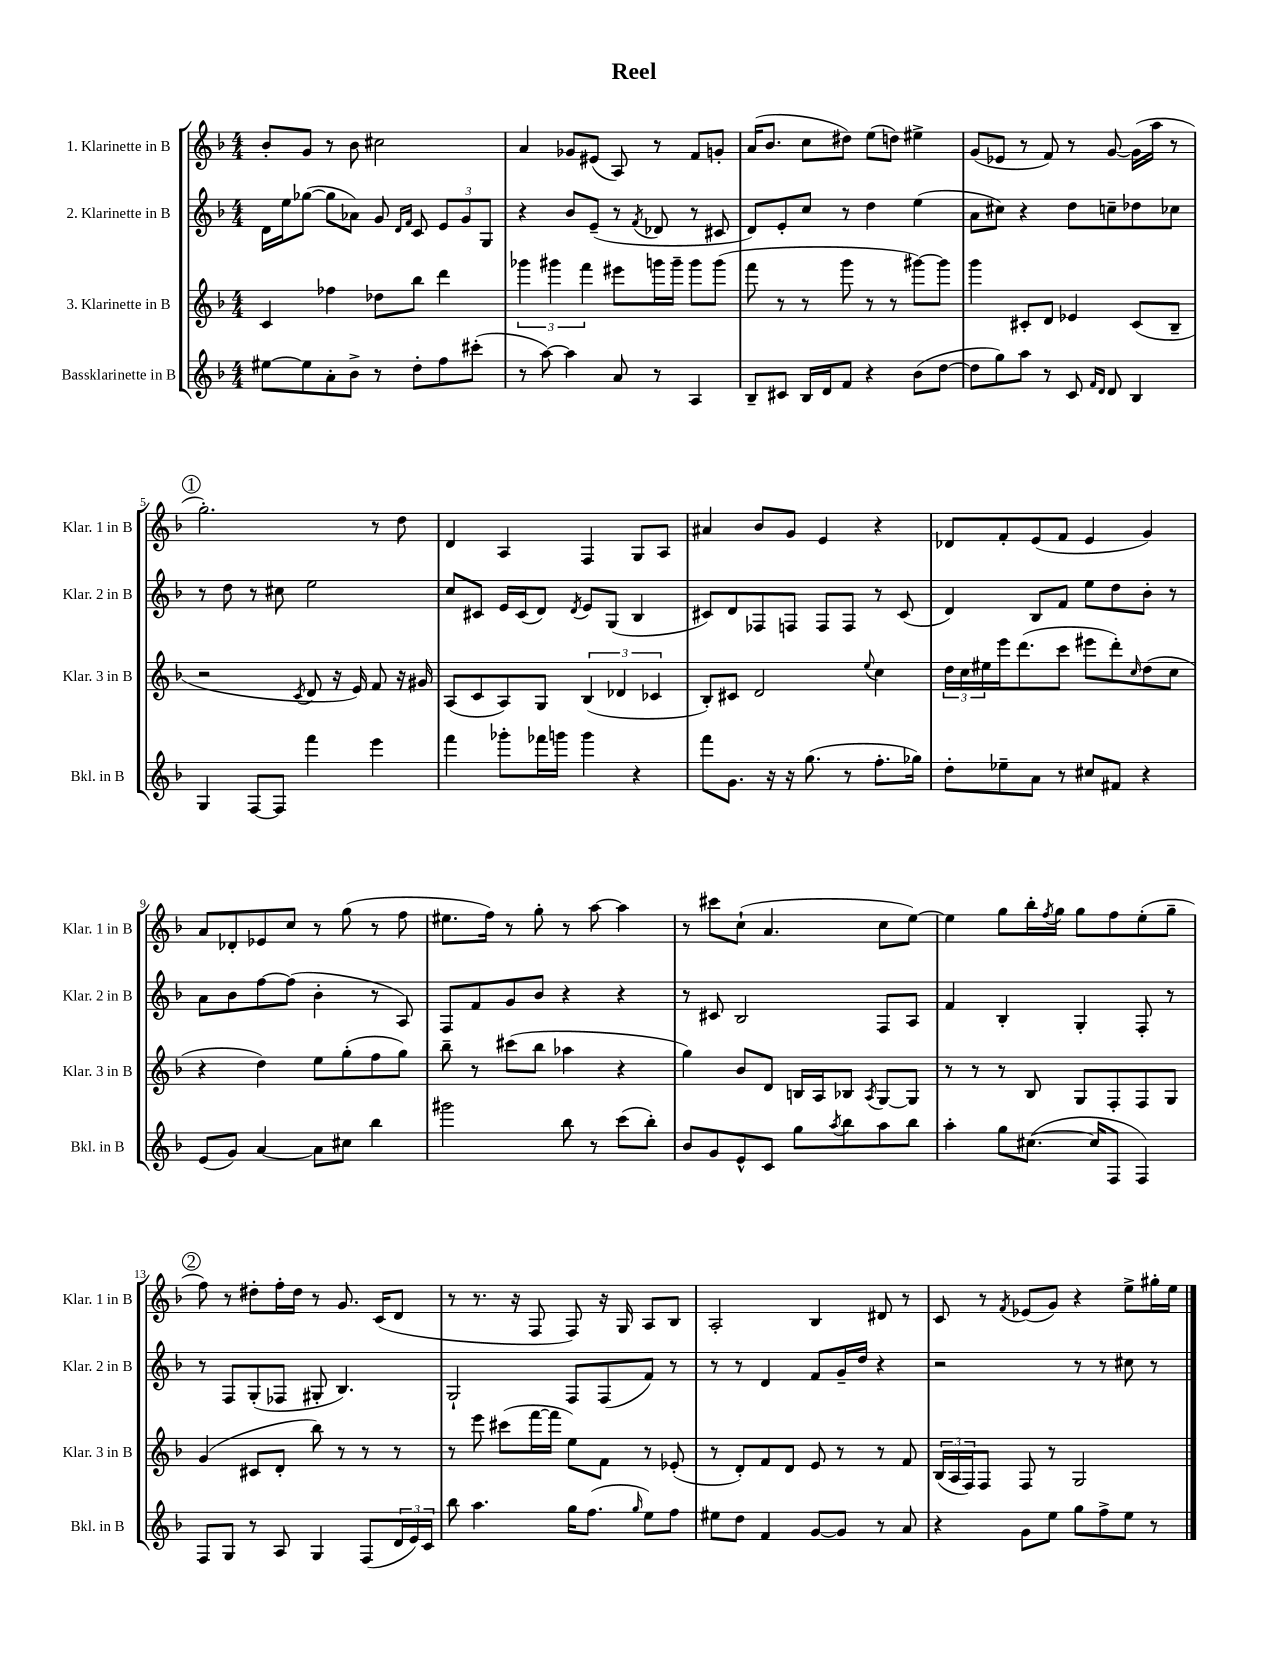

**kern	**kern	**kern	**kern
*part4	*part3	*part2	*part1
*staff4	*staff3	*staff2	*staff1
*I"Bassklarinette in B	*I"3. Klarinette in B	*I"2. Klarinette in B	*I"1. Klarinette in B
*I'Bkl. in B	*I'Klar. 3 in B	*I'Klar. 2 in B	*I'Klar. 1 in B
*clefG2	*clefG2	*clefG2	*clefG2
*k[b-]	*k[b-]	*k[b-]	*k[b-]
*M4/4	*M4/4	*M4/4	*M4/4
=1	=1	=1	=1
[8ee#X\L	4c/	16d\LL	8b-'/L
.	.	16ee\J	.
8ee#\]	.	([8gg-X\J	8g/J
8a'\	4ff-X\	8gg-\L]	8r
8b-^\J	.	8a-X\J)	8b-\
8r	8dd-X\L	8g/	2cc#X\
.	.	16qqd/LL	.
.	.	16qqf/JJ	.
8dd'\L	8bb-\J	8c/	.
8ff\	4ddd\	12e/L	.
.	.	12g/	.
(8ccc#X'\J	.	.	.
.	.	12G/J	.
=2	=2	=2	=2
8r	6ggg-X\	4r	4a/
[8aa\)	.	.	.
.	6ggg#X\	.	.
4aa\]	.	8b-/L	8g-X/L
.	6fff\	.	.
.	.	(8e~/J	(8e#X/J
8a/	8eee#X\L	8r	8A/)
.	.	8qf/	.
8r	16gggn\L	8d-X/	8r
.	16ggg~\JJ	.	.
4A/	8ggg\L	8r	8f/L
.	(8ggg\J	8c#X/	8gn'/J
=3	=3	=3	=3
8B-~/L	8fff\	8d/L)	(16a/KL
.	.	.	8.b-/J
8c#X/J	8r	8e'/	.
16B-/LL	8r	8cc/J	8cc\L
16d/J	.	.	.
8f/J	8ggg\	8r	8dd#X\J)
4r	8r	4dd\	(8ee\L
.	8r	.	8ddn\J)
(8b-\L	[8ggg#X\L)	(4ee\	4ee#X^\
[8dd\J	8ggg#\J]	.	.
=4	=4	=4	=4
8dd\L]	4ggg\	8a\L	(8g/L
8gg\)	.	8cc#X\J)	8e-X/J
8aa\J	8c#X'/L	4r	8r
8r	8d/J	.	8f/)
8c/	4e-X/	8dd\L	8r
16qqf/LL	.	.	.
16qqd/JJ	.	.	.
8d/	.	8ccn~\	[8g/
4B-/	(8c#/L	8dd-X\	(16g\LL]
.	.	.	16aa\JJ
.	8B-~/J	8cc-X\J	8r
!!LO:LB:g=z
!!LO:REH:place=s1:t=1
=5	=5	=5	=5
4G/	2r	8r	2.gg'\)
.	.	8dd\	.
[8F/L	.	8r	.
8F/J]	.	8cc#X\	.
.	8qc/	.	.
4fff\	8d/	2ee\	.
.	16r	.	.
.	16e/)	.	.
4eee\	8f/	.	8r
.	16r	.	8dd\
.	16g#X/	.	.
=6	=6	=6	=6
4fff\	(8A/L	8cc/L	4d/
.	8c/	8c#X/J	.
8ggg-X'\L	8A/)	16e/LL	4A/
.	.	(16c#/J	.
16fff-X\L	8G/J	8d/J)	.
16gggn\JJ	.	.	.
.	.	8qd/	.
4ggg\	(6B-/	8e/L	4F/
.	.	(8G/J	.
.	6d-X/	.	.
4r	.	4B-/	8G/L
.	6c-X/	.	.
.	.	.	8A/J
=7	=7	=7	=7
8fff\L	8B-'/L)	8c#X/L)	4a#X/
8.g\J	8c#X/J	8d/	.
.	2d/	8F-X/	8b-/L
16r	.	.	.
16r	.	8Fn/J	8g/J
(8.gg\	.	.	.
.	.	8F/L	4e/
8r	.	8F/J	.
.	8qqee/	.	.
8.ff'\L	4cc\	8r	4r
.	.	(8c#/	.
16gg-X\Jk)	.	.	.
=8	=8	=8	=8
8dd'\L	24dd\LL	4d/)	8d-X/L
.	24cc\	.	.
.	24ee#X\	.	.
8ee-X~\	16eee\J	.	8f'/
.	(8.ddd\	.	.
8a\J	.	8B-/L	(8e/
8r	8ccc\J	8f/J	8f/J
8cc#X/L	8eee#X\L	8ee\L	4e/
8f#X/J	8ddd'\)	8dd\	.
.	16qqcc/	.	.
4r	(8dd\	8b-'\J	4g/)
.	8cc\J	8r	.
!!LO:LB:g=z
=9	=9	=9	=9
(8e/L	4r	8a\L	8a/L
8g/J)	.	8b-\	8d-X'/
[4a/	4dd\)	[8ff\	8e-X/
.	.	(8ff\J]	8cc/J
8a\L]	8ee\L	4b-'\	8r
8cc#X\J	(8gg'\	.	(8gg\
4bb-\	8ff\	8r	8r
.	8gg\J)	8A/)	8ff\
=10	=10	=10	=10
2ggg#X\	8bb-~\	8F/L	8.ee#X\L
.	8r	8f/	.
.	.	.	16ff\Jk)
.	(8ccc#X\L	8g/	8r
.	8bb-\J	8b-/J	8gg'\
8bb-\	4aa-X\	4r	8r
8r	.	.	[8aa\
(8ccc\L	4r	4r	4aa\]
8bb-'\J)	.	.	.
=11	=11	=11	=11
8b-/L	4gg\)	8r	8r
8g/	.	8c#X/	8ccc#X\L
8e^^/	8b-/L	2B-/	(8cc`\J
8c/J	8d/J	.	4.a/
8gg\L	16Bn/LL	.	.
.	16A/J	.	.
8qaa/	.	.	.
8bb-\	8B-X/J	.	.
.	8qA/	.	.
8aa\	[8G/L	8F/L	8cc\L
8bb-\J	8G/J]	8A/J	[8ee\J)
=12	=12	=12	=12
4aa'\	8r	4f/	4ee\]
.	8r	.	.
8gg\L	8r	4B-'/	8gg\L
([8.cc#X\J	8B-/	.	16bb-'\L
.	.	.	8qff/
.	.	.	16gg\JJ
.	8G/L	4G'/	8gg\L
16cc#/KL]	.	.	.
8F/J	8F'/	.	8ff\
4F/)	8F/	8F'/	(8ee'\
.	8G/J	8r	8gg~\J
!!LO:LB:g=z
!!LO:REH:place=s1:t=2
=13	=13	=13	=13
8F/L	(4g/	8r	8ff\)
8G/J	.	8F/L	8r
8r	8c#X/L	(8G'/	8dd#X'\L
8A/	8d'/J	8F-X/J	16ff'\L
.	.	.	16dd#\JJ
4G/	8bb-\)	8G#X'/	8r
.	8r	4.B-/)	8.g/
(8F/L	8r	.	.
.	.	.	(16c/KL
24d/L	8r	.	8d/J
24e/)	.	.	.
24c/JJ	.	.	.
=14	=14	=14	=14
8bb-\	8r	2G`/	8r
4.aa\	8eee\	.	8.r
.	(8ccc#X\L	.	.
.	.	.	16r
.	[16fff\L	.	8F/
.	16fff\JJ]	.	.
16gg\KL	8ee\L)	8F/L	8F/)
(8.ff\J	.	.	.
.	8f\J	(8F/	16r
.	.	.	16G/
16qqgg/	.	.	.
8ee\L)	8r	8f/J)	8A/L
8ff\J	(8e-X'/	8r	8B-/J
=15	=15	=15	=15
8ee#X\L	8r	8r	2A'/
8dd\J	8d'/L)	8r	.
4f/	8f/	4d/	.
.	8d/J	.	.
[8g/L	8e/	8f/L	4B-/
8g/J]	8r	16g~/L	.
.	.	16dd/JJ	.
8r	8r	4r	8d#X/
8a/	8f/	.	8r
=16	=16	=16	=16
4r	(24B-/LL	2r	8c/
.	24A/	.	.
.	24F/J)	.	.
.	8F/J	.	8r
.	.	.	8qf/
8g\L	8F/	.	(8e-X/L
8ee\J	8r	.	8g/J)
8gg\L	2G/	8r	4r
8ff^\	.	8r	.
8ee\J	.	8cc#X\	8ee^\L
8r	.	8r	16gg#X'\L
.	.	.	16ee\JJ
==	==	==	==
*-	*-	*-	*-
